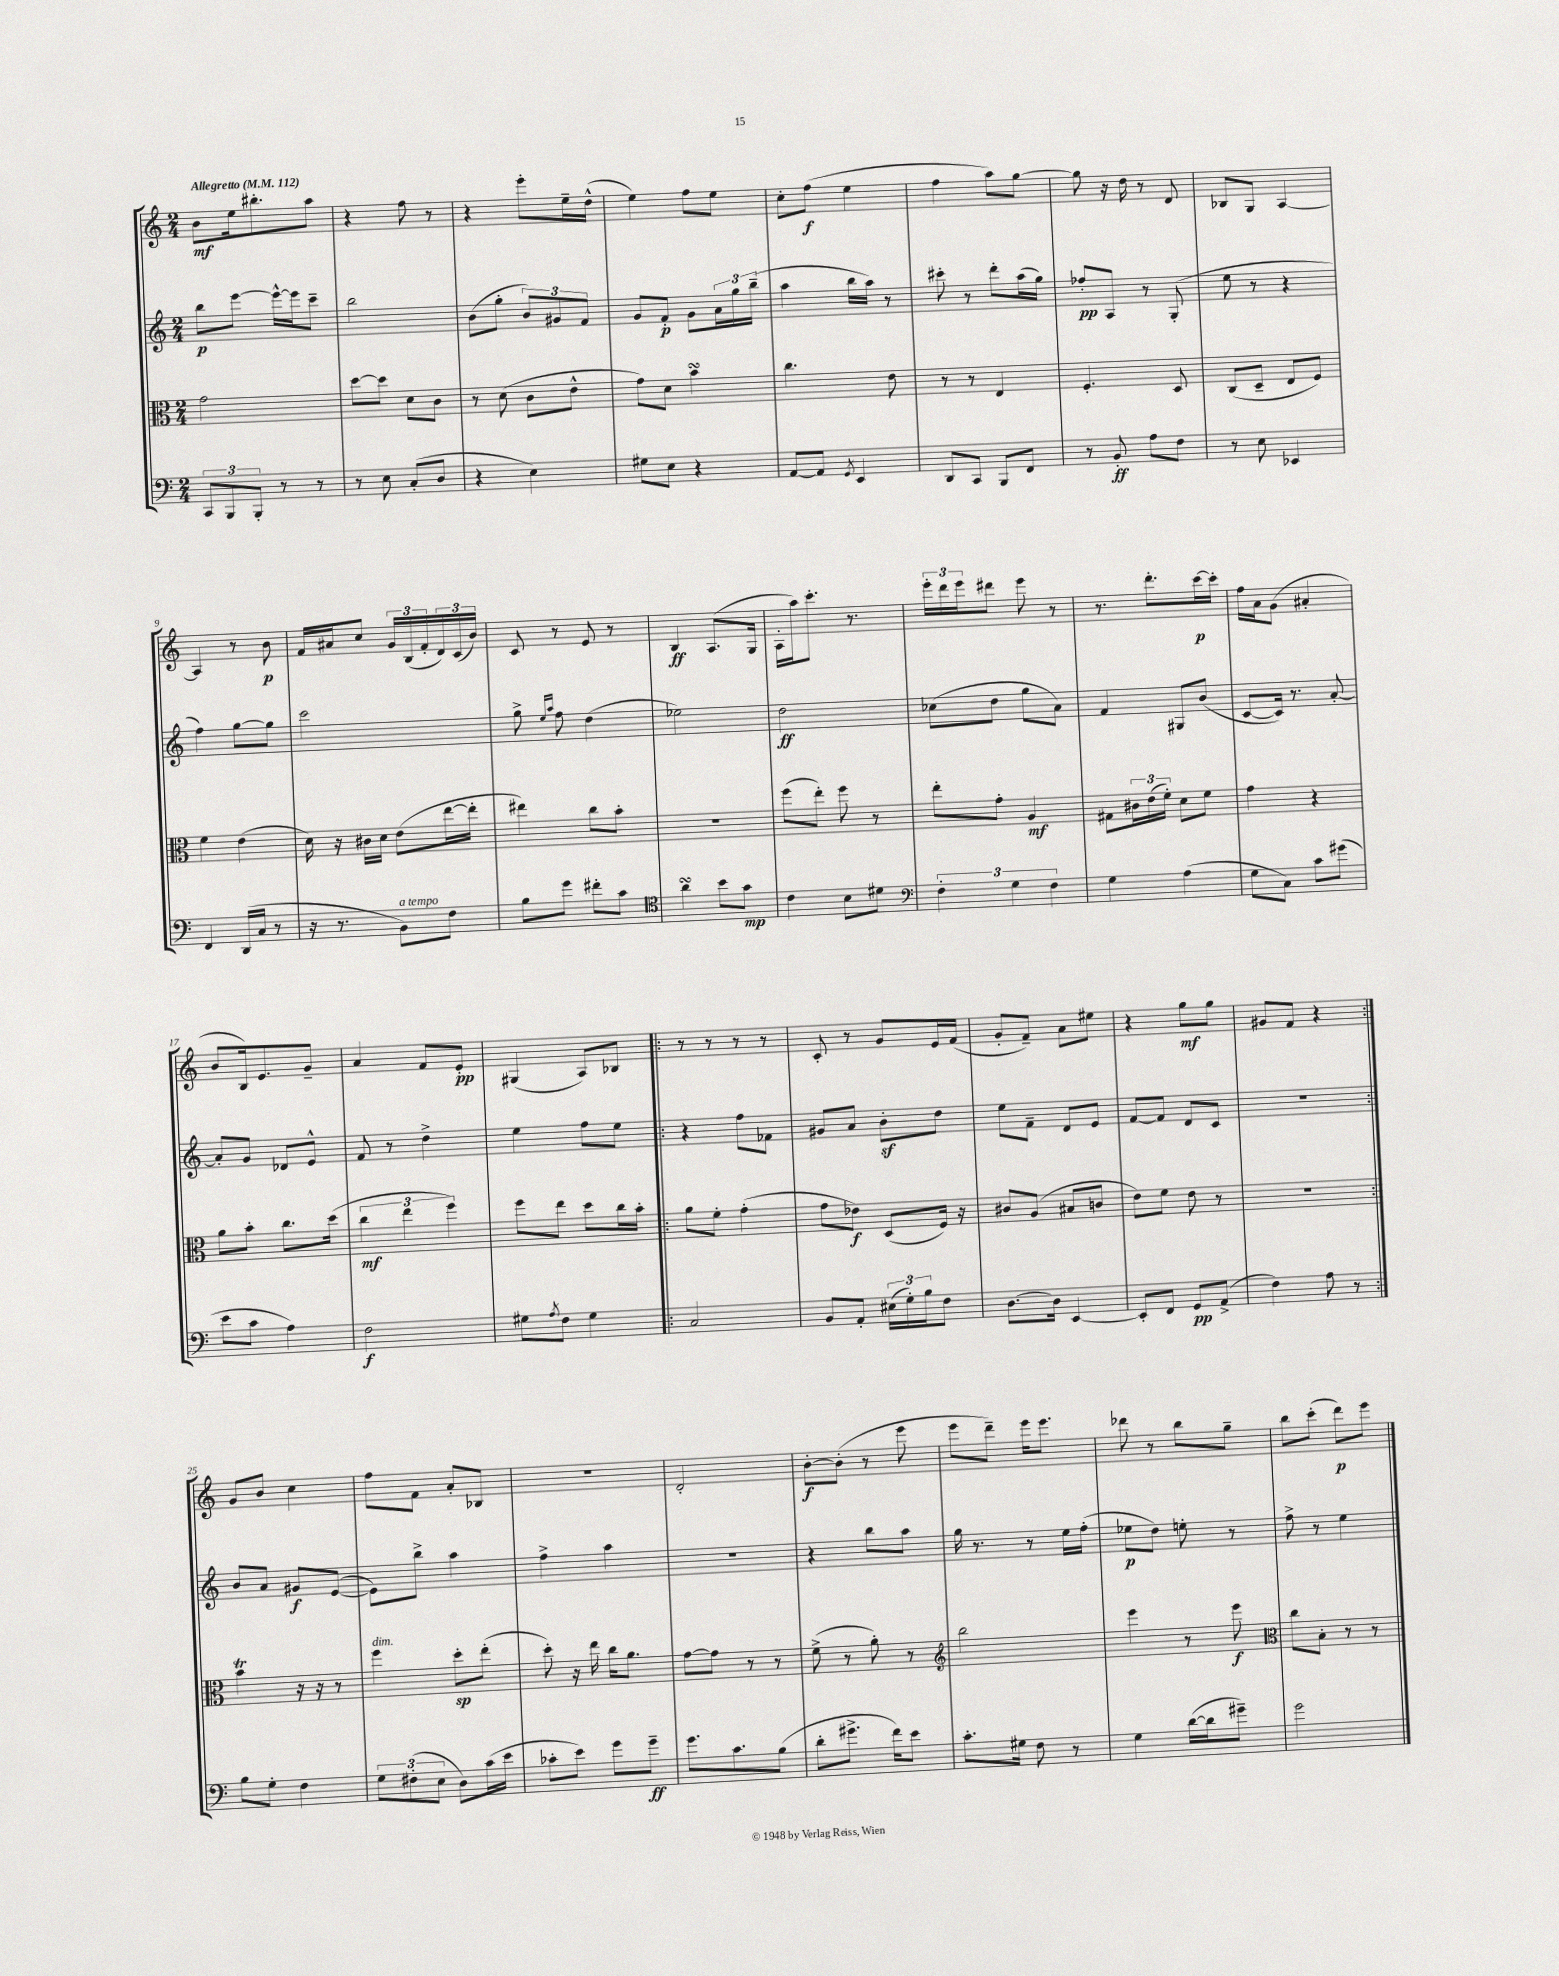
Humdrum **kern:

**kern	**kern	**kern	**kern
*staff4	*staff3	*staff2	*staff1
*clefF4	*clefC3	*clefG2	*clefG2
*k[]	*k[]	*k[]	*k[]
*M2/4	*M2/4	*M2/4	*M2/4
*MM112	*MM112	*MM112	*MM112
12CC/L	2g\	8bb\L	8b\L
12BBB/	.	.	.
.	.	[8eee\J	16ee\k
12BBB'/J	.	.	.
.	.	.	8.bb#'\
8r	.	16eee^^\_LL	.
.	.	16eee\]J	.
8r	.	8ccc~\J	8aa\J
=	=	=	=
8r	[8dd\L	2bb\	4r
8E\	8dd\]J	.	.
(8C'/L	8d\L	.	8ff\
8D/J	8c\J	.	8r
=	=	=	=
4r	8r	(8b\L	4r
.	(8d\	8gg'\J	.
4E\)	8c\L	12b/L)	8eee'\L
.	.	12g#/	.
.	8e^^\J	.	16ee~\L
.	.	12f/J	.
.	.	.	(16dd^^\JJ
=	=	=	=
8G#\L	8g\L)	8g/L	4ee\)
8E\J	8d\J	8f'/J	.
4r	4b\	8g\L	8ff\L
.	.	24a\L	8ee\J
.	.	24gg\	.
.	.	(24bb~\JJ	.
=	=	=	=
[8AA/L	4.cc\	4aa\	8cc'\L
8AA/]J	.	.	(8ff\J
8qGG/	.	.	.
4EE/	.	16bb\LL	4ee\
.	.	16aa\JJ)	.
.	8e\	8r	.
=	=	=	=
8DD/L	8r	8ccc#'\	4ff\
8CC/J	8r	8r	.
8BBB/L	4E/	8ddd'\L	8aa\L)
8FF/J	.	(16aa\L	[8gg\J
.	.	16gg\JJ)	.
=	=	=	=
8r	4.F'/	8ff-'/L	8gg\]
8BB'/	.	8A/J	16r
.	.	.	16dd\
8A\L	.	8r	8r
8F\J	8D/	(8G'/	8d/
=	=	=	=
8r	(8C/L	8ee\	8B-/L
8E\	8D~/J	8r	8G/J
4EE-/	8E/L	4r	[4A/
.	8F/J)	.	.
=	=	=	=
4FF/	4f\	4ff\)	4A/]
(16DD/LL	(4e\	[8gg\L	8r
16C/JJ	.	.	.
8r	.	8gg\]J	8b\
=	=	=	=
16r	16d\)	2ccc\	16f/LL
8.r	16r	.	16a#/J
.	16c#\LL	.	8cc/J
.	16d\JJ	.	.
8BB\L)	(8e\L	.	24g/LL
.	.	.	(24B/
.	.	.	24f'/
8F\J	[16ee\L	.	24d/)
.	.	.	(24c/
.	16ee'\]JJ	.	.
.	.	.	24b/JJ)
=	=	=	=
8B\L	4ee#\)	8gg^\	8c/
.	.	16qqee/LL	.
.	.	16qqaa/JJ	.
8g\J	.	8ff\	8r
8f#'\L	8cc\L	(4dd\	8e/
8c\J	8b'\J	.	8r
=	=	=	=
*clefC4	*	*	*
4a\	2r	2ee-\)	4B/
8b\L	.	.	(8.A/L
8g\J	.	.	.
.	.	.	16G/Jk
=	=	=	=
4c\	(8ff\L	2dd\	16A'\LL
.	.	.	16aa\J)
.	8ee'\J)	.	8.ccc'\J
8B\L	8ff\	.	.
.	.	.	8.r
8d#\J	8r	.	.
=	=	=	=
*clefF4	*	*	*
6F'\	8ee'\L	(8cc-\L	24eee'\LL
.	.	.	24ddd\
.	.	.	24eee\J
.	8g'\J	8dd\J	8ddd#\J
6G\	.	.	.
.	4A/	8gg\L	8eee\
6F\	.	.	.
.	.	8a\J)	8r
=	=	=	=
4G\	8G#\L	4f/	8.r
.	24c#\L	.	.
.	(24e\	.	.
.	.	.	8.ddd'\L
.	24f'\JJ)	.	.
(4A\	8d\L	8G#/L	.
.	8f\J	(8b/J	[16ccc\L
.	.	.	16ccc'\]JJ
=	=	=	=
8G\L	4g\	[8c/L	16ff\LL
.	.	.	16a\J
8C\J)	.	16c/]Jk)	(8g\J
.	.	8.r	.
8c\L	4r	.	4a#'/
(8g#\J	.	[8a'/	.
=	=	=	=
8e\L	8a\L	8a'/]L	8b/L
8c\J	8b'\J	8g/J	16B/k)
.	.	.	8.e/
4A\)	8.cc\L	8d-/L	.
.	.	8e^^/J	8g~/J
.	(16dd\Jk	.	.
=	=	=	=
2F\	6cc\	8f/	4a/
.	.	8r	.
.	6ee\	.	.
.	.	4dd^\	8f/L
.	6ff\)	.	.
.	.	.	8e'/J
=	=	=	=
8G#\L	8ff\L	4ee\	(4G#/
8qA/	.	.	.
8F\J	8ee\J	.	.
4G#\	8dd\L	8ff\L	8A/L)
.	16cc\L	8ee\J	8B-/J
.	16b'\JJ	.	.
=!|:	=!|:	=!|:	=!|:
2C/	8a\L	4r	8r
.	8f'\J	.	8r
.	(4g'\	8ff\L	8r
.	.	8f-\J	8r
=	=	=	=
8BB/L	8g\L	8g#/L	8c'/
8AA'/J	8e-\J)	8a/J	8r
(24E#\LL	(8D/L	8b'\L	8g/L
24G'\)	.	.	.
24B\J	.	.	.
8F\J	16F/Jk)	8dd\J	16e/L
.	16r	.	(16f/JJ
=	=	=	=
[8.D\L	8c#/L	8ee\L	8g'/L
.	(8A/J	8f~\J	8f~/J)
16D\]Jk	.	.	.
[4EE/	8B#/L	8d/L	8a\L
.	8c/J	8e/J	8ee#\J
=	=	=	=
8EE'/]L	8e\L)	[8f/L	4r
8FF/J	8f\J	8f/]J	.
8GG/L	8e\	8d/L	8gg\L
(8AA^/J	8r	8c/J	8gg\J
=	=	=	=
4F\)	2r	2r	8g#/L
.	.	.	8f/J
8A\	.	.	4r
8r	.	.	.
=:|!	=:|!	=:|!	=:|!
8B\L	4b\	8b/L	8g/L
8G'\J	.	8a/J	8b/J
4F\	16r	8g#/L	4cc\
.	16r	.	.
.	8r	([8e/J	.
=	=	=	=
12G\L	4ff\	8e\]L)	8ff\L
(12F#'\	.	.	.
.	.	8bb^\J	8f\J
12E\J	.	.	.
8D\L)	8dd'\L	4aa\	8a'/L
(16c\L	(8ee'\J	.	8B-/J
16e\JJ	.	.	.
=	=	=	=
8c-'\L	8dd'\)	4ff^\	2r
8e\J)	16r	.	.
.	16ee\	.	.
8g\L	16cc\LK	4aa\	.
.	8.a\J	.	.
8g~\J	.	.	.
=	=	=	=
8.g\L	[8g\L	2r	2d'/
.	8g\]J	.	.
8.c\	.	.	.
.	8r	.	.
(8B\J	8r	.	.
=	=	=	=
8d'\L	(8f^\	4r	[8b'\L
8.g#^\J	8r	.	(8b'\]J
.	8a'\)	8bb\L	8r
16f\LK)	.	.	.
8e\J	8r	8aa\J	8eee\
=	=	=	=
*	*clefG2	*	*
8.c'\L	2bb\	16gg\	8eee\L
.	.	8.r	.
.	.	.	8ddd~\J)
16G#\Jk	.	.	.
8F\	.	8r	16eee\LK
.	.	.	8.eee\J
8r	.	16ee\LL	.
.	.	(16ff'\JJ	.
=	=	=	=
4G\	4eee\	8ee-\L	8ddd-\
.	.	8dd\J)	8r
([16d\LL	8r	8ee'\	8bb\L
16d\]J	.	.	.
8g#~\J)	8eee\	8r	8gg~\J
=	=	=	=
*	*clefC3	*	*
2g\	8cc\L	8ff^\	8bb\L
.	8B'\J	8r	(8ccc'\J
.	8r	4ee\	8ddd\L)
.	8r	.	8eee\J
==	==	==	==
*-	*-	*-	*-
